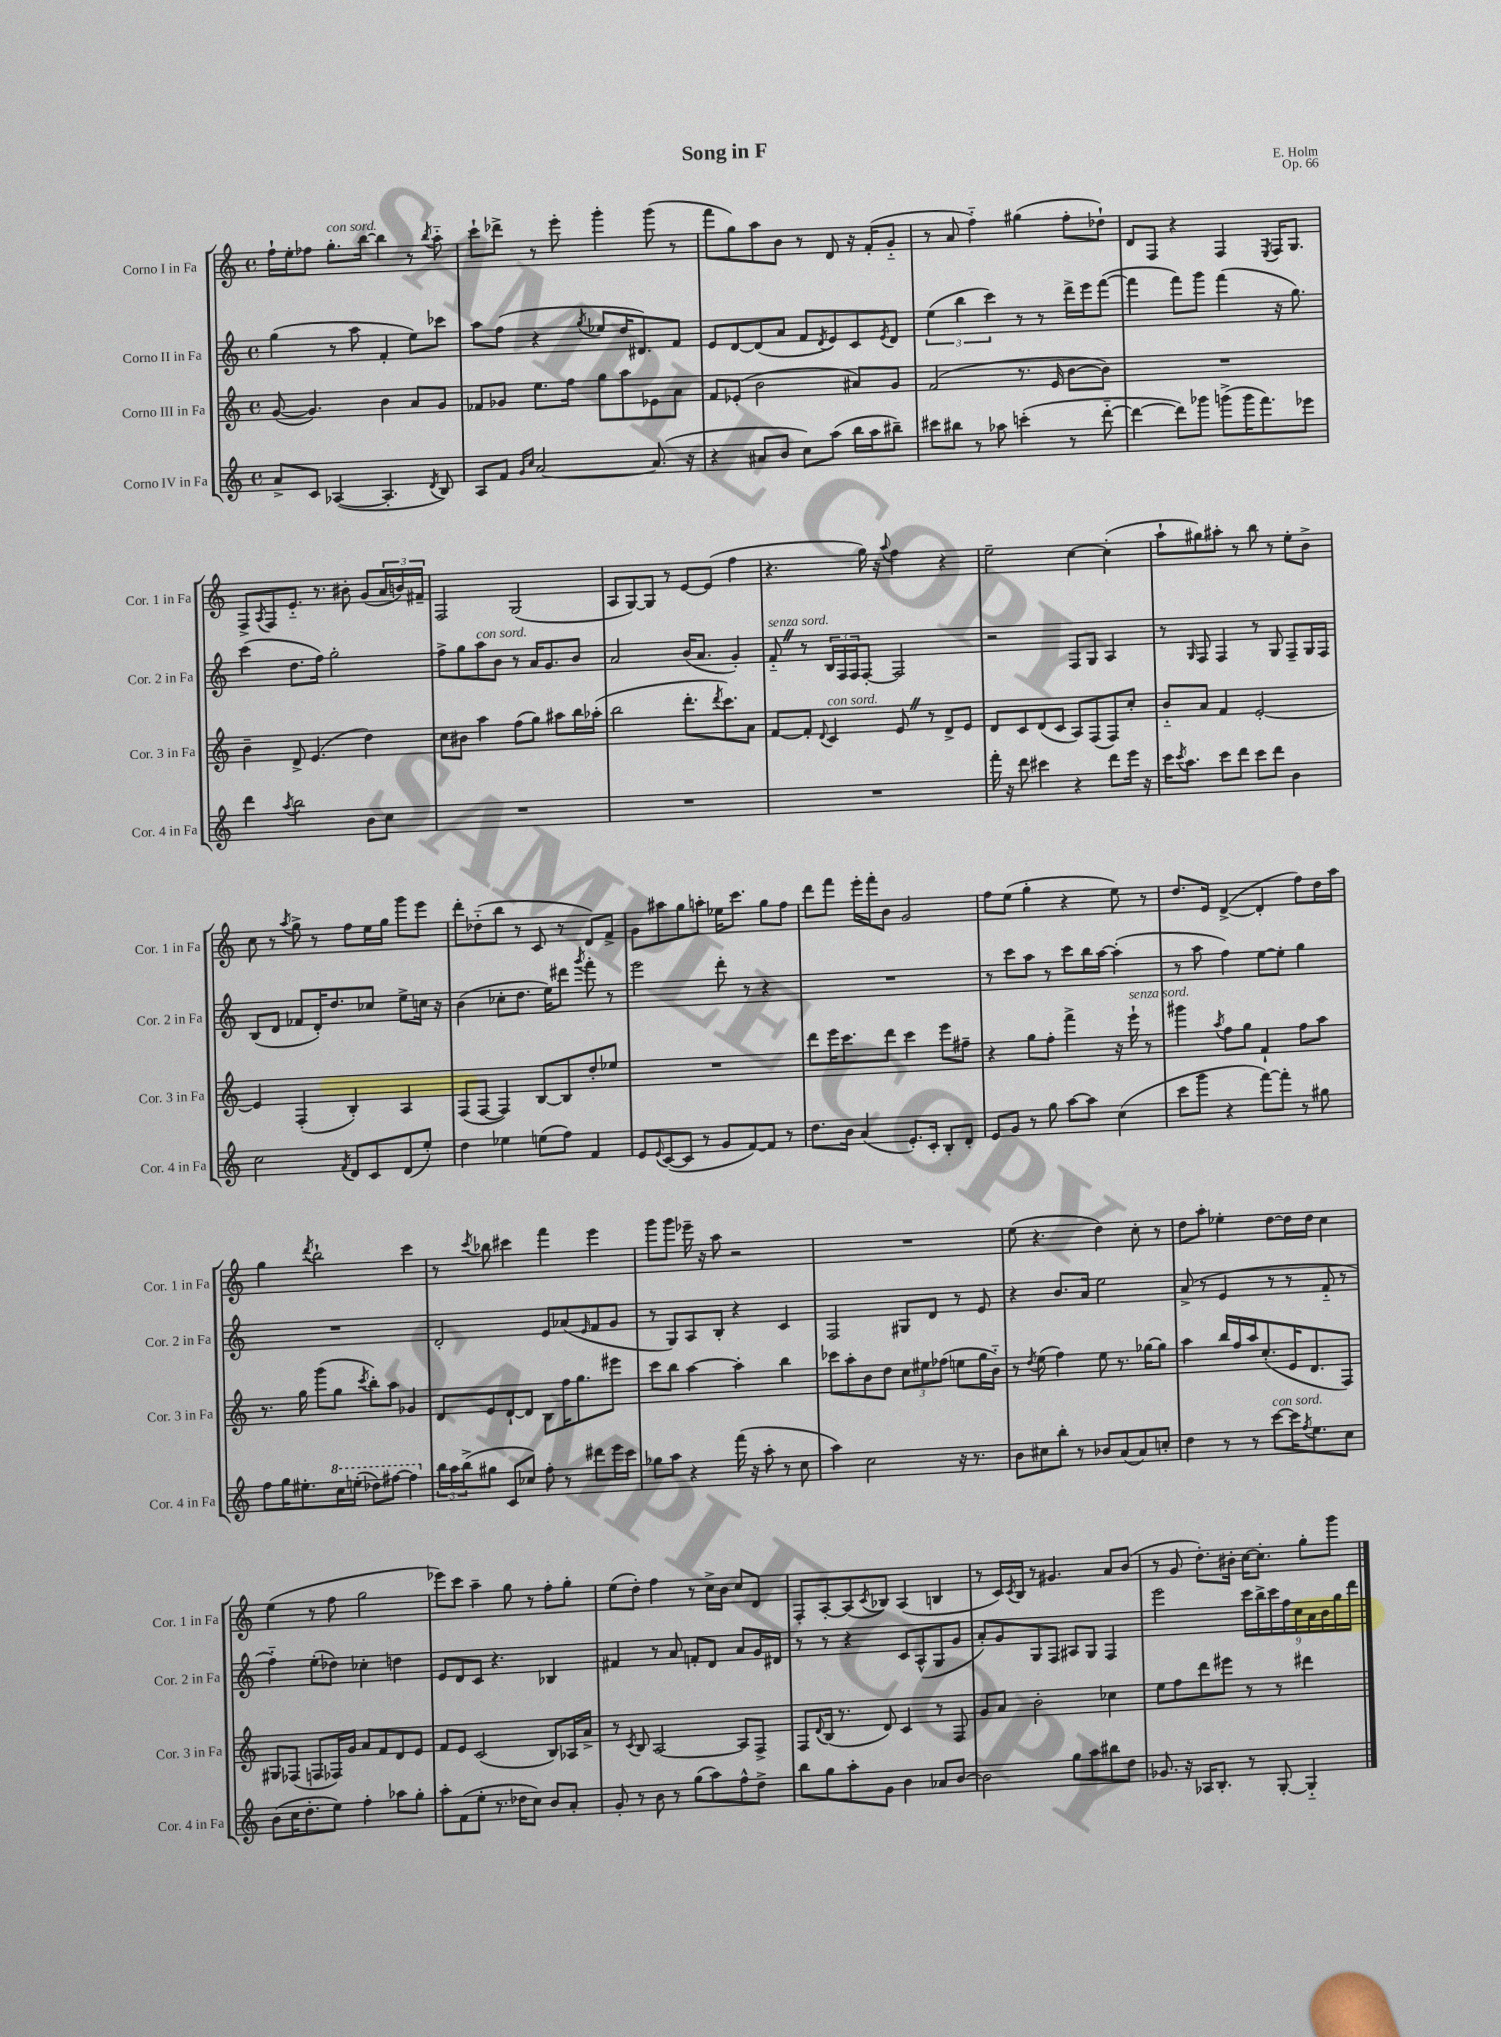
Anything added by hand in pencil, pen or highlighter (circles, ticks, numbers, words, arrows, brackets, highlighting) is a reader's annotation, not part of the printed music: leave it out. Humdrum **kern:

**kern	**kern	**kern	**kern
*staff4	*staff3	*staff2	*staff1
*clefG2	*clefG2	*clefG2	*clefG2
*k[]	*k[]	*k[]	*k[]
*M4/4	*M4/4	*M4/4	*M4/4
*met(c)	*met(c)	*met(c)	*met(c)
8a^	([8g	(4gg	16ff`
.	.	.	16ee'
8c	4.g])	.	8ff-
([4A-	.	8r	8.gg'
.	.	8aa	.
.	.	.	[16bb
4.A-']	4b	4f'	4bb]
.	8a	8ee)	8r
8qd	.	.	8qbb
8B)	8g	8ccc-	8aa'~
=	=	=	=
8A	8f-	8aa	8ccc`
8f	8g-	(8ff	8ddd-^
16qqg	.	.	.
16qqcc	.	.	.
[2a	8.ee	4r	8r
.	.	.	8eee'
.	16ff	.	.
.	.	8qgg	.
.	8gg	8ee-	4ggg'
.	8aa	16dd	.
.	.	8.d#)	.
(8.a]	8e-	.	(8ggg
.	8a	8f	8r
16r	.	.	.
=	=	=	=
4r	8f	8e	8fff
.	(8e-'	[8d	8gg)
8a#	2b	(8d]	8aa
8b	.	8a	8b
8cc)	.	8f	8r
.	.	8qd	.
(8aa	.	8e)	8d
16bb	8a#)	8c	16r
16aa	.	.	(16f'
.	.	8qe	.
8bb#~)	8g	8d	8g'~
=	=	=	=
8ccc#	(2f	(6ee	8r
8bb#	.	.	8a
.	.	6bb	.
8r	.	.	4ff'~)
.	.	6ccc)	.
8aa-	.	.	.
(4ccc'	8.r	8r	(4gg#
.	.	8r	.
.	16e	.	.
8r	[8b	16ddd^	8ff'
.	.	16eee	.
[8ddd'~	8b])	([8fff	8dd-`)
=	=	=	=
4ddd_	1r	4fff]	8d
.	.	.	8F
8ddd])	.	8fff)	4r
8ggg-	.	8ggg	.
(8ggg^	.	(4fff	4F
16ggg	.	.	.
8.fff)	.	.	.
.	.	.	8qE
.	.	16r	16F
.	.	8.gg)	8.G
8eee-	.	.	.
=	=	=	=
4ddd	4b~	(4ccc	8F^
.	.	.	8qA
.	.	.	8F
8qaa	.	.	.
2bb	8d^	8.dd	8.e'~
.	(4.e	.	.
.	.	16ff)	8.r
.	.	2gg'	.
.	.	.	8b#'
8b	4dd)	.	(8g
8cc	.	.	24a
.	.	.	24b)
.	.	.	24f#~
=	=	=	=
1r	8cc	8ff^	2F
.	8b#	8gg	.
.	4aa	8aa	.
.	.	8b	.
.	(8ff	8r	(2G
.	8gg)	16a	.
.	.	8.g	.
.	8aa#	.	.
.	16bb	8b	.
.	(16aa-'	.	.
=	=	=	=
1r	2bb	2a	8A
.	.	.	[8G)
.	.	.	8G]
.	.	.	8r
.	8.ddd'	(16b	[8e
.	.	8.a	.
.	.	.	(8e]
.	8qddd	.	.
.	8.ccc)	.	.
.	.	4g')	4ff
.	8a	.	.
=	=	=	=
1r	[8f	8f'~	4.r
.	8f']	8r	.
.	8qqd	.	.
.	4c	24B	.
.	.	24F	.
.	.	24F	.
.	.	[8F'	16gg)
.	.	.	16r
.	.	.	8qqaa
.	8e	2F]	4ff
.	8r	.	.
.	8d^	.	4r
.	8e	.	.
=	=	=	=
16fff'	8d	2r	2ee~
16r	.	.	.
8ddd	8c	.	.
4ccc#	(8d	.	.
.	8c	.	.
4r	8A)	8F	[4cc
.	(8F	8G	.
8ddd	8F)	4A	(4cc']
16eee	8cc'	.	.
16r	.	.	.
=	=	=	=
16ccc	8b'~	8r	8aa`
8qccc	.	.	.
8.aa	.	.	.
.	.	16qqG	.
.	8a	8F	8gg#)
8ccc	4f	4F	8aa#'
8ddd	.	.	8r
8ccc	[2e'	8r	8bb
8ddd	.	8G	8r
4b	.	8F~	8ee'
.	.	16G	8b^
.	.	16F	.
=	=	=	=
2cc	4e]	(8B	8cc
.	.	8d	8r
.	.	.	8qaa
.	(4F'	8f-	8gg^
.	.	16d')	8r
.	.	8.dd	.
8qf	.	.	.
8d	4B')	.	8ff
8c	.	8cc-	16ee
.	.	.	16gg
(8d	4A	8ee^	8ggg
8ee')	.	16cc	8eee
.	.	16r	.
=	=	=	=
4dd	(8F	(4b	8ddd'
.	[8F	.	(8dd-'~
4ee-	4F])	8cc-'	8bb
.	.	8.dd	8r
(8ee	[8B	.	8c
.	.	16ee)	.
8ff)	8B]	8ddd#	8r
.	.	8qggg	.
4f	8dd'	8fff'	8d)
.	8ee-	8r	8f^
=	=	=	=
8e	1r	2eee	8g
8qqe	.	.	.
([8c	.	.	8aa#
8c]	.	.	8gg
8r	.	.	8aa'
8g	.	8ddd'	16ee-
.	.	.	8.ccc
[8f)	.	8r	.
8f]	.	4r	8gg
8r	.	.	8ff
=	=	=	=
8.dd	8ddd	1r	8ddd
.	16eee	.	8fff
16b	8.ccc	.	.
(4a	.	.	16eee'
.	.	.	16fff'
.	8ddd	.	8b
8.e')	4ccc	.	2g
16c'	.	.	.
8B'	8eee	.	.
8d'	8ff#~	.	.
=	=	=	=
8e	4r	8r	8ff
8g	.	8ccc	(8ee
8r	8gg	8aa	4gg'
8gg	8ff'	8r	.
[8aa	4fff^	8ccc	4r
8aa]	.	16bb	.
.	.	[16aa	.
(4cc	16r	(4aa']	8ee)
.	16eee`	.	.
.	8r	.	8r
=	=	=	=
8ccc	4ggg#	8r	8.dd
8ggg	.	8aa	.
.	.	.	16e
.	8qaa	.	.
4r	8ff	4ff)	([4d^
.	8gg	.	.
[8fff)	4f`	[8ee	4d']
8fff']	.	8ee']	.
8r	8ff	4gg	8ff)
8gg#	8aa	.	16dd
.	.	.	16aa
=	=	=	=
8ff	8.r	1r	4gg
16gg	.	.	.
8.ee#'	16gg	.	.
.	.	.	8qddd
.	(8ggg	.	2bb`
16ccc	8gg	.	.
(16eee'	.	.	.
.	8qccc	.	.
8ddd-)	8bb')	.	.
[8fff#	8aa	.	.
4fff#]	4g-	.	4ccc
=	=	=	=
24bb	8d	2d'	8r
24aa	.	.	.
(24bb^	.	.	.
.	.	.	8qccc
8gg#	8e	.	8bb-
8c	[8d`	.	4ccc#
8cc-)	8d]	.	.
8ff'	8B	8e	4fff
8r	16ff	(8a-	.
.	8.gg	.	.
.	.	16qqe	.
8ddd#	.	8f	4eee
16eee	8eee#	8g	.
16ccc	.	.	.
=	=	=	=
8gg-	8ccc	8r	8ggg
8aa	8bb	8G)	8ggg
4r	[4aa	8A	16eee-~
.	.	.	16r
.	.	8B'	8aa
(16fff	4aa']	4r	2r
16r	.	.	.
8aa'	.	.	.
8r	4bb	4c	.
8cc	.	.	.
=	=	=	=
4aa)	8ccc-	2F	1r
.	8aa'	.	.
2cc	8b	.	.
.	8dd	.	.
.	12cc	8G#	.
.	12ee#	.	.
.	.	8d	.
.	(12ff-	.	.
16r	8ee	8r	.
8.r	.	.	.
.	16gg	8e	.
.	16b'~)	.	.
=	=	=	=
8b	8r	4r	(8ee
.	8qdd	.	.
8cc#	(8ee	.	4.r
8bb'	4ff)	8.b	.
8r	.	.	.
.	.	16a	.
8b-	8ee	2ee	4dd)
(8a	8.r	.	.
8a)	.	.	8cc'
.	[16gg-	.	.
8cc'	8gg-]	.	8r
=	=	=	=
4dd	4aa	(8a^	8dd
.	.	8r	8aa'
8r	16bb	4e	4ee-'
.	16ff	.	.
8r	16aa	.	.
.	(8.cc'	.	.
[8ccc	.	8r	[8dd
16ccc]	16e	8r	16dd]
8qff	.	.	.
8.ee	8.d	.	16dd
.	.	8f'~	4cc
8cc	8F)	8r	.
=	=	=	=
(8b	8G#	4ff'~)	(4ee
16cc	(8F-	.	.
8.dd'	.	.	.
.	8F	(8ee'	8r
8ee)	16F-)	8dd-)	8ff
.	16g	.	.
4ff'	8a	4cc-'	2gg
.	8f	.	.
8aa-	8d	4dd	.
8gg'	8e	.	.
=	=	=	=
8aa'	8f	8e	8eee-)
(8f	8e	8d	8ccc
8ee'	(2c	8c	4aa~
8.r	.	4.r	.
.	.	.	8gg
16dd-	.	.	.
8cc)	.	.	8r
8b	8B)	4B-	8ff'
8a'	16A-	.	8gg'
.	16a^	.	.
=	=	=	=
8g'	8r	4f#	(8ee
.	8qc	.	.
8r	8B	.	8dd')
8b	[2A	8r	4ff
8r	.	8a	.
(8gg	.	8f'	8r
8aa)	.	8d	16cc^
.	.	.	16b
8ff^^	8A]	8a	8cc
8dd^	8F^	16g	8d
.	.	16d#	.
=	=	=	=
8bb	8F	8r	8F'
.	8qqd	.	.
8gg	(16B	8r	[8A'
.	8.r	.	.
8aa'	.	4r	(8A]
.	.	.	8qc
8g	8d)	.	8B-)
4b	4c	8c	(4A
.	.	(8A^^	.
8a-	8r	8G	4B
[8b	8F	8g	.
=	=	=	=
2b]	8g	8a')	8r
.	8a	8g	16c)
.	.	.	8qc
.	.	.	16B
.	2b'	8G	8r
.	.	8F	4.g#
8gg	.	8A#	.
8aa	.	8G	.
8bb#	4cc-	4F	8a
8dd	.	.	(8b
=	=	=	=
8.g-	8ee	2eee	8r
.	8ff	.	8g
16r	.	.	.
16A-	8ddd	.	8.dd')
8.B'	.	.	.
.	8eee#	.	.
.	.	.	16b#'
8r	8r	18ccc	[16cc
.	.	18bb^	.
.	.	.	8.cc']
.	.	18ccc	.
[8G'	8r	.	.
.	.	18ff	.
.	.	18cc	.
4G'~]	4ddd#	.	8gg'
.	.	18a	.
.	.	18b	.
.	.	.	8ggg
.	.	18gg	.
.	.	18ddd	.
==	==	==	==
*-	*-	*-	*-
